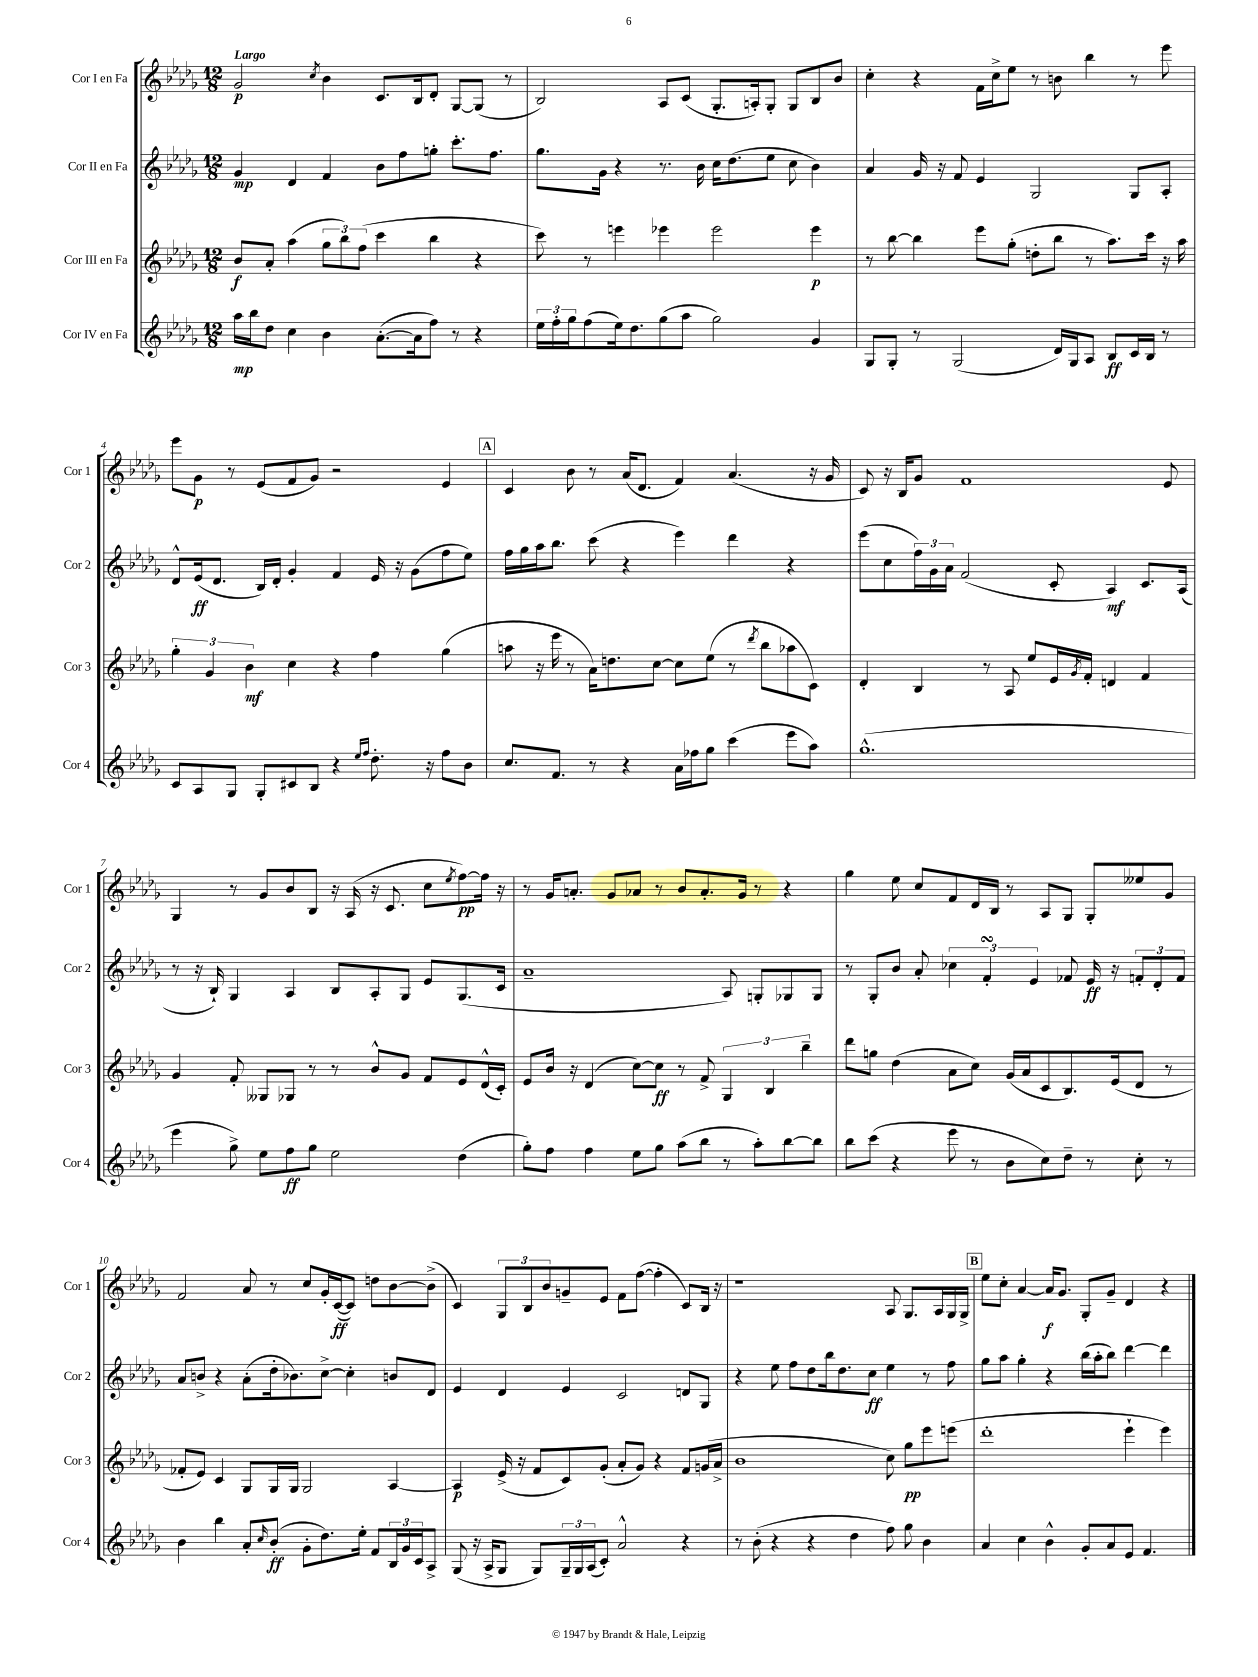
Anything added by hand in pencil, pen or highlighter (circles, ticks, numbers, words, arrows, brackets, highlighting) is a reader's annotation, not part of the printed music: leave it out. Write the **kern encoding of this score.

**kern	**kern	**kern	**kern
*staff4	*staff3	*staff2	*staff1
*clefG2	*clefG2	*clefG2	*clefG2
*k[b-e-a-d-g-]	*k[b-e-a-d-g-]	*k[b-e-a-d-g-]	*k[b-e-a-d-g-]
*M12/8	*M12/8	*M12/8	*M12/8
16aa-	8b-	4g-	2g-
16bb-	.	.	.
8dd-	8a-'	.	.
4cc	(4aa-	4d-	.
.	.	.	8qcc
4b-	12gg-	4f	4b-
.	12bb-)	.	.
.	(12ff	.	.
([8.a-'	4ccc	8b-	8.c
.	.	8ff	.
16a-]	.	.	16B-
8ff)	4bb-	8gg'	8d-'
8r	.	8.ccc'	[8G-
4r	4r	.	(8G-]
.	.	8.ff	.
.	.	.	8r
=	=	=	=
24ee-	8ccc)	8.gg-	2B-)
24ff'	.	.	.
24gg-	.	.	.
(8ff	8r	.	.
.	.	16g-	.
16ee-)	4eee	4r	.
8.dd-	.	.	.
(8gg-	4eee-	8.r	8A-
8aa-	.	.	(8c
.	.	16b-	.
2gg-)	2eee-	16cc	8.G-'
.	.	(8.dd-	.
.	.	.	16A')
.	.	8ee-	8G-'
.	.	8cc	8G-
4g-	4eee-	4b-)	8B-
.	.	.	8b-
=	=	=	=
8G-	8r	4a-	4cc'
8G-'	[8bb-	.	.
8r	4bb-]	16g-	4r
.	.	16r	.
(2G-	.	8f	.
.	8eee-	4e-	16f
.	.	.	16cc^
.	(8gg-'	.	8ee-
.	8dd'	2G-	8r
16d-)	8bb-	.	8b
16G-	.	.	.
8A-	8r	.	4bb-
8B-	8.aa-)	.	.
16c	.	8G-	8r
16B-	16ccc	.	.
8r	16r	8A-'	8eee-
.	16aa-	.	.
=	=	=	=
8c	6gg-'	8d-^^	8eee-
8A-	.	(16e-	8g-
.	6g-	.	.
.	.	8.d-	.
8G-	.	.	8r
.	6b-	.	.
8G-'	.	16B-)	(8e-
.	.	16d-'	.
8c#	4cc	4g-'	8f
8B-	.	.	8g-)
4r	4r	4f	2r
16qqee-	.	.	.
16qqff	.	.	.
8.dd-'	4ff	16e-	.
.	.	16r	.
.	.	(8g-	.
16r	.	.	.
8ff	(4gg-	8ff	4e-
8b-	.	8ee-)	.
=	=	=	=
8.cc	8aa	16ff	4c
.	.	16gg-	.
.	16r	16aa-	.
8.f	16eee-	8.bb-	.
.	8r	.	8b-
8r	16a-)	(8ccc	8r
.	8.dd	.	.
4r	.	4r	(16a-
.	.	.	8.d-
.	[8cc	.	.
16a-	8cc]	4eee-)	4f)
16ff-	.	.	.
8gg-	(8ee-	.	.
(4ccc	8r	4ddd-	(4.a-
.	8qddd-	.	.
.	8bb-	.	.
8eee-	8aa-	4r	.
8aa-)	8c)	.	16r
.	.	.	16g-
=	=	=	=
(1.gg-^^	4d-'	(8eee-	8c)
.	.	8cc	16r
.	.	.	16B-
.	4B-	24ff)	8g-
.	.	24g-	.
.	.	24a-	.
.	.	(2f	1f
.	8r	.	.
.	8A-	.	.
.	8ee-	.	.
.	16e-	8c'	.
.	8qg-	.	.
.	16f'	.	.
.	4d	4A-)	.
.	4f	8.c	.
.	.	.	8e-
.	.	(16A-	.
=	=	=	=
4eee-	4g-	8r	4G-
.	.	16r	.
.	.	16B-`)	.
8gg-^)	8f'	4G-	8r
8ee-	8G--	.	8g-
8ff	8G-	4A-	8b-
8gg-	8r	.	8B-
2ee-	8r	8B-	16r
.	.	.	(16A-
.	8b-^^	8A-'	16r
.	.	.	8.c
.	8g-	8G-	.
.	8f	8e-	8cc
.	.	.	8qee-
(4dd-	8e-	(8.G-	[8ff)
.	(16d-^^	.	16ff]
.	16c')	16c	16r
=	=	=	=
8gg-')	8e-	1a-~	8r
8ff	16b-	.	16g-
.	16r	.	8.a'
4ff	(4d-	.	.
.	.	.	8g-
8ee-	[8cc)	.	8a-
8gg-	8cc]	.	8r
(8aa-	8r	.	8b-
8bb-	8f^	.	8.a-'
8r	6G-	8A-)	.
.	.	.	16g-
8aa-')	.	8G'	8r
.	6B-	.	.
[8bb-	.	8G-	4r
.	6bb-~	.	.
8bb-]	.	8G-	.
=	=	=	=
8bb-	8ddd-	8r	4gg-
(8ccc	8gg	8G-'	.
4r	(4dd-	8b-	8ee-
.	.	8a-'	8cc
8eee-	8a-	6cc-	8f
8r	8cc)	.	16d-
.	.	6f'	.
.	.	.	16B-
8b-	(16g-	.	8r
.	16a-	.	.
.	.	6e-	.
8cc)	8c	.	8A-
8dd-~	8.B-)	8f-	8G-
8r	.	16e-	8G-'
.	(16e-	16r	.
8cc'	8d-	12f'	8ee--
.	.	12d-'	.
8r	8r	.	8g-
.	.	12f	.
=	=	=	=
4b-	8f-'	8a-	2f
.	8e-)	8b^	.
4bb-	4c	4r	.
8a-'	8G-	(8a-'	8a-
16qqcc	.	.	.
(8b-'	16G-	16dd-'	8r
.	16G-	8.b-)	.
8g-'	2G-	.	8cc
8.dd-)	.	[8cc^	16g-'
.	.	.	([16c
.	.	4cc']	8c])
16ee-'	.	.	.
8f	.	.	8dd
24B-	[4A-	8b	[8b-
24g-	.	.	.
24c	.	.	.
8A-^	.	8d-	(8b-^]
=	=	=	=
(8G-	4A-]	4e-	4c)
16r	.	.	.
16A-^	.	.	.
8G-	(16e-^	4d-	12G-
.	16r	.	.
.	.	.	12B-
8G-)	8f	.	.
.	.	.	12b-
24G-~	8c)	4e-	8g~
24G-	.	.	.
(24A-	.	.	.
8c')	(8g-'	.	8e-
2a-^^	8a-'	2c	8f
.	8g-)	.	([8ff
.	4r	.	4ff']
4r	8f	8d	8c)
.	(16g	8G-	16B-
.	16a-^	.	16r
=	=	=	=
8r	1b-	4r	1r
(8b-'	.	.	.
4r	.	8ee-	.
.	.	8ff	.
4r	.	8dd-	.
.	.	16bb-	.
.	.	8.dd-	.
4dd-	.	.	.
.	.	8cc	.
8ff)	8cc)	4ee-	8A-
8gg-	8gg-	.	8.G-
4b-	8eee-	8r	.
.	.	.	16A-
.	(8eee	8ff	16G-
.	.	.	16G-^
=	=	=	=
4a-	1ddd-'	8gg-	8ee-
.	.	8aa-	8cc'
4cc	.	4gg-'	[4a-
4b-^^	.	4r	16a-]
.	.	.	8.g-
8g-'	.	(16bb-	8G-'
.	.	16aa-'	.
8a-	.	8bb-)	8g-~
8e-	4eee-`	[4ddd-	4d-
4.f	.	.	.
.	4eee-)	4ddd-]	4r
==	==	==	==
*-	*-	*-	*-
